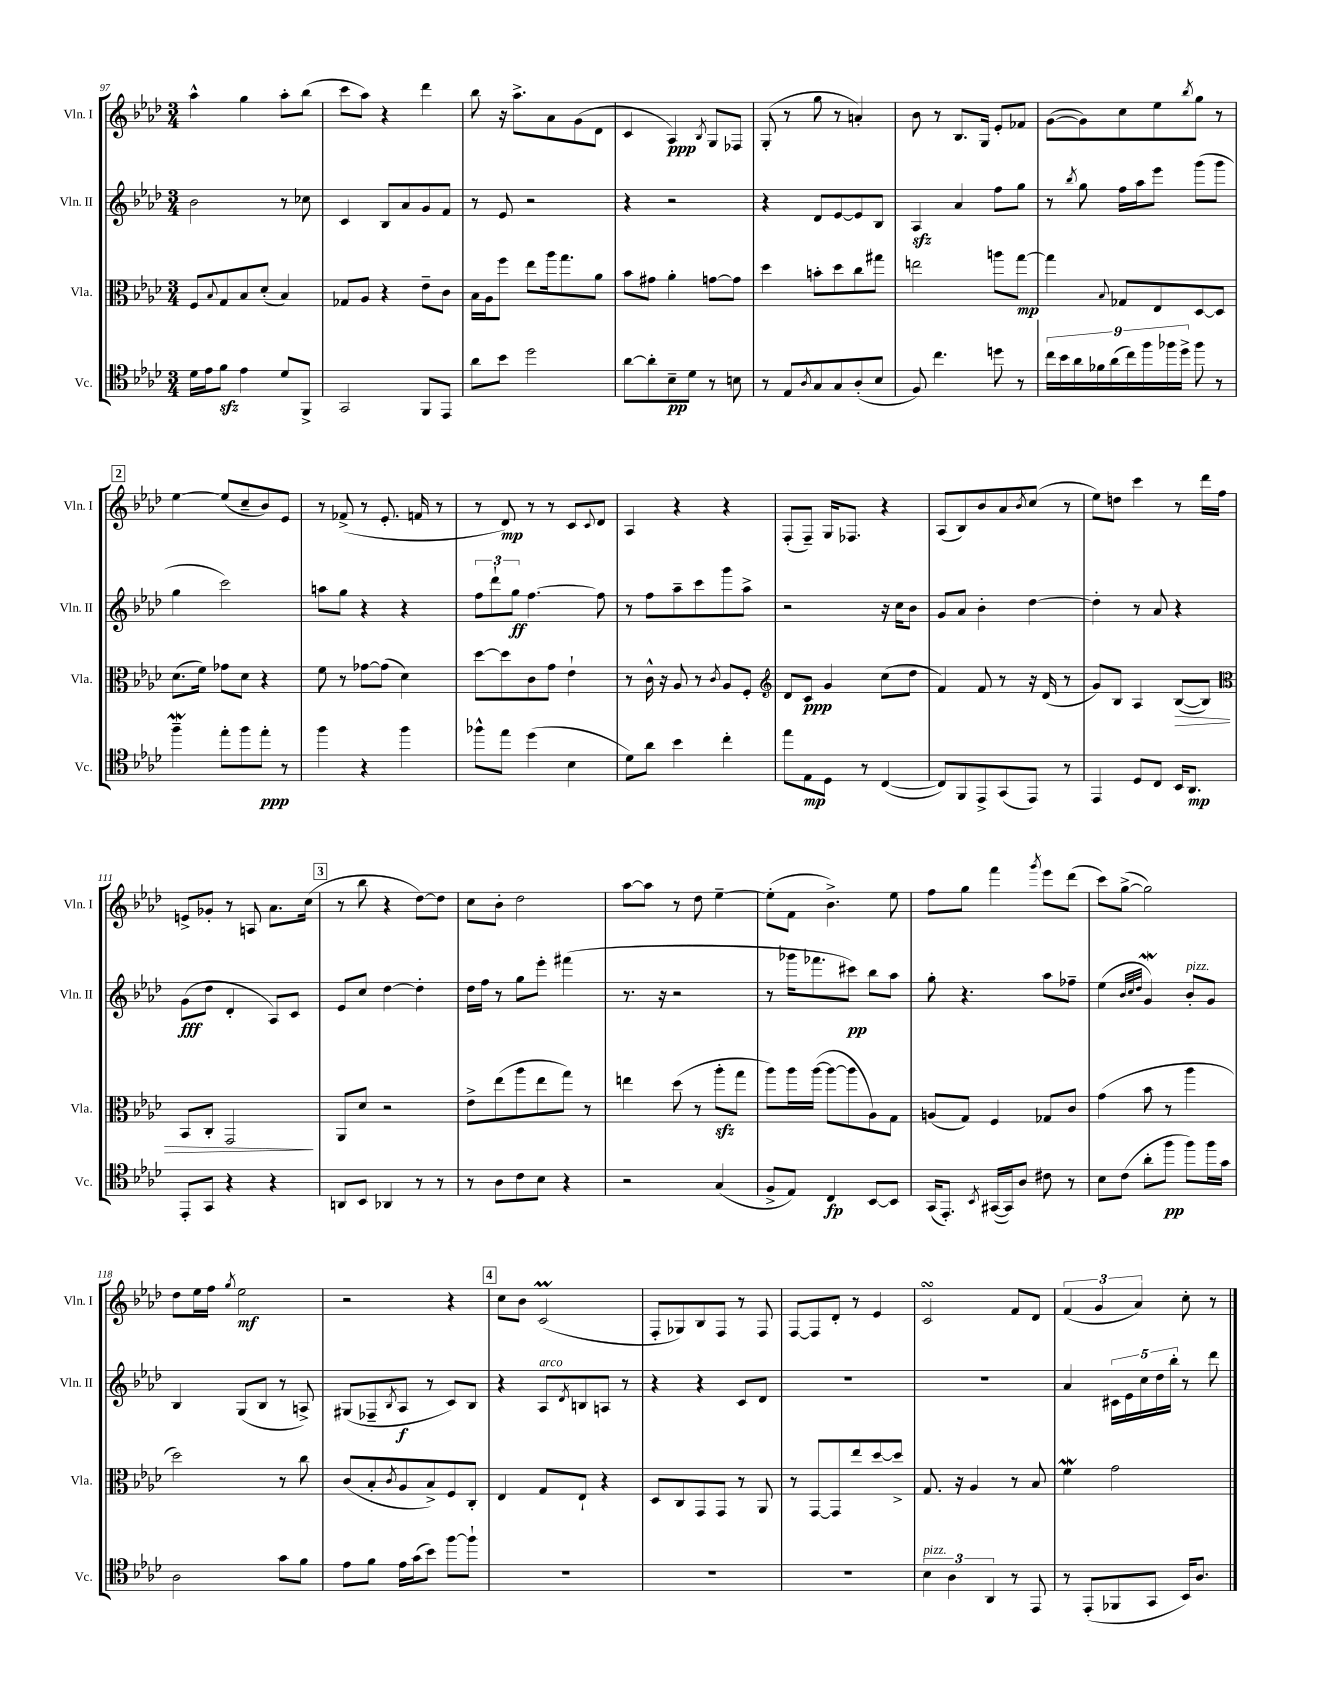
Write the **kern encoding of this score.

**kern	**kern	**kern	**kern
*staff4	*staff3	*staff2	*staff1
*clefC4	*clefC3	*clefG2	*clefG2
*k[b-e-a-d-]	*k[b-e-a-d-]	*k[b-e-a-d-]	*k[b-e-a-d-]
*M3/4	*M3/4	*M3/4	*M3/4
16d-	8F	2b-	4aa-^^
16e-	.	.	.
.	8qqB-	.	.
8f	8G	.	.
4e-	8B-	.	4gg
.	(8d-'	.	.
8d-	4B-)	8r	8aa-'
8FF^	.	8cc-	(8bb-
=	=	=	=
2GG	8G-	4c	8ccc
.	8A-	.	8aa-)
.	4r	8B-	4r
.	.	8a-	.
8FF	8e-~	8g	4ddd-
8EE-	8c	8f	.
=	=	=	=
8a-	16B-	8r	8bb-
.	16A-	.	.
8b-	8ff	8e-	16r
.	.	.	8.aa-^
2dd-	8ee-	2r	.
.	16aa-	.	8a-
.	8.gg	.	.
.	.	.	(8g
.	8a-	.	8d-
=	=	=	=
[8a-	8b-	4r	4c
8a-']	8g#	.	.
8B-~	4a-'	2r	4A-)
8d-	.	.	.
.	.	.	8qB-
8r	[8g	.	8G
8B	8g]	.	8F-
=	=	=	=
8r	4dd-	4r	(8G'
8E-	.	.	8r
8qA-	.	.	.
8G	8b'	8d-	8gg
8G	8dd-	[8e-	8r
(8A-'	8cc	8e-]	4a')
8B-	8gg#	8B-	.
=	=	=	=
8F)	2ee	4A-	8b-
4.cc	.	.	8r
.	.	4a-	8.B-
.	.	.	16G
8dd	8aa	8ff	8e-'
8r	[8gg	8gg	8f-
=	=	=	=
18cc	4gg]	8r	([8g
18b-	.	.	.
18a-	.	.	.
.	.	8qbb-	.
.	.	8gg	8g])
18f-	.	.	.
(18a-	.	.	.
.	8qqB-	.	.
.	8G-	16ff	8cc
18cc)	.	.	.
.	.	16aa-	.
18ff	.	.	.
.	8E-	8eee-	8ee-
18ff-	.	.	.
18dd-^	.	.	.
.	.	.	8qbb-
8ff-	[8D-	(8ggg	8gg
8r	8D-]	8ggg	8r
=	=	=	=
4ff~	(8.d-	4gg	[4ee-
.	16f)	.	.
8ee-'	8g-	2ccc)	(8ee-]
8ff	8d-	.	8cc~
8ee-'	4r	.	8b-)
8r	.	.	8e-
=	=	=	=
4ff	8f	8aa	8r
.	8r	8gg	(8f-^
4r	[8g-	4r	8r
.	(8g-]	.	8.e-'
4ff	4d-)	4r	.
.	.	.	16f
.	.	.	8r
=	=	=	=
8ff-^^	[8dd-	12ff	8r
.	.	12ddd-`	.
8ee-	8dd-]	.	8d-)
.	.	12gg	.
(4dd-	8c	[4.ff	8r
.	8g	.	8r
4B-	4e-`	.	8c
.	.	.	8qqc
.	.	8ff]	8d-
=	=	=	=
8d-)	8r	8r	4A-
8a-	16c^^	8ff	.
.	16r	.	.
4b-	8A-	8aa-~	4r
.	8r	8ccc	.
.	8qc	.	.
4cc'	8A-	8ggg	4r
.	8F'	8aa-^	.
=	=	=	=
*	*clefG2	*	*
8ee-	8d-	2r	(8F'
8E-	8c	.	8F~)
8D-	4g	.	16G
.	.	.	8.F-
8r	.	.	.
([4C	(8cc	16r	4r
.	.	16cc	.
.	8dd-	8b-	.
=	=	=	=
8C])	4f)	8g	(8A-
8FF	.	8a-	8B-)
8EE-^	8f	4b-'	8b-
(8GG	8r	.	8a-
.	.	.	8qb-
8EE-)	16r	[4dd-	(8cc
.	(16d-	.	.
8r	8r	.	8r
=	=	=	=
4EE-	8g)	4dd-']	8ee-)
.	8B-	.	8dd
8D-	4A-	8r	4ccc
8C	.	8a-	.
16BB-	([8B-	4r	8r
8.AA-	.	.	.
.	8B-])	.	16ddd-
.	.	.	16ff
=	=	=	=
*	*clefC3	*	*
8EE-'	8BB-	(8g	8e^
8GG	8C'	8dd-	8g-'
4r	2GG	4d-'	8r
.	.	.	8A
4r	.	8A-)	8.a-
.	.	8c	.
.	.	.	(16cc
=	=	=	=
8AA	8AA-	8e-	8r
8BB-	8d-	8cc	8bb-
4AA-	2r	[4dd-	4r
8r	.	4dd-']	[8dd-)
8r	.	.	8dd-]
=	=	=	=
8r	8e-^	16dd-	8cc
.	.	16ff	.
8A-	(8ee-	8r	8b-'
8c	8aa-	8gg	2dd-
8B-	8ee-	8eee-'	.
4r	8gg)	(4fff#	.
.	8r	.	.
=	=	=	=
2r	4ee	8.r	[8aa-
.	.	.	8aa-]
.	.	16r	.
.	(8dd-	2r	8r
.	8r	.	8dd-
(4G	8aa-'	.	[4ee-~
.	8gg	.	.
=	=	=	=
8F^	8aa-)	8r	(8ee-']
8E-)	16aa-	16ggg-	8f
.	([16aa-	8.fff-	.
4C	8aa-_	.	4.b-^)
.	8aa-]	8ccc#)	.
[8BB-	8A-)	8bb-	.
8BB-]	8G	8aa-	8ee-
=	=	=	=
(16GG	(8A	8gg'	8ff
8.EE-')	.	.	.
.	8G)	4.r	8gg
8qBB-	.	.	.
([16GG#	4F	.	4fff
16GG#])	.	.	.
8A-	.	.	.
.	.	.	8qggg
8c#	8G-	8aa-	8eee-
8r	8c	8ff-~	(8ddd-
=	=	=	=
8B-	(4g	(4ee-	8ccc)
(8c	.	.	([8gg^
.	.	32qqb-	.
.	.	32qqcc	.
.	.	32qqdd-	.
8a-'	8b-	4g)	2gg])
8ff	8r	.	.
8ff)	4aa-	8b-'	.
16ff	.	8g	.
16g	.	.	.
=	=	=	=
2A-	2dd-)	4B-	8dd-
.	.	.	16ee-
.	.	.	16ff
.	.	.	8qgg
.	.	(8G	2ee-
.	.	8B-	.
8g	8r	8r	.
8f	8cc	8A^)	.
=	=	=	=
8e-	(8c	(8G#	2r
8f	8B-'	8F-~	.
.	8qc	8qB-	.
16e-	8A-	8A-	.
(16g	.	.	.
8b-)	8B-^)	8r	.
[8ff	8F	8c)	4r
8ff`]	8C'	8B-	.
=	=	=	=
2.r	4E-	4r	8cc
.	.	.	8b-
.	8G	8A-	(2c
.	.	8qd-	.
.	8E-`	8B	.
.	4r	8A	.
.	.	8r	.
=	=	=	=
2.r	8D-	4r	8F'
.	8C	.	8G-)
.	8GG	4r	8B-
.	8GG	.	8F
.	8r	8c	8r
.	8AA-	8d-	8F
=	=	=	=
2.r	8r	2.r	[8F
.	[8GG	.	8F]
.	8GG]	.	8d-'
.	8ee-	.	8r
.	[8dd-	.	4e-
.	8dd-^]	.	.
=	=	=	=
6B-	8.G	2.r	2c
6A-	.	.	.
.	16r	.	.
.	4A-	.	.
6AA-	.	.	.
8r	8r	.	8f
8EE-	8B-	.	8d-
=	=	=	=
8r	4f	4a-	(6f
(8EE-'	.	.	.
.	.	.	6g
8FF-	2g	20c#	.
.	.	20e-	.
.	.	.	6a-)
.	.	20cc	.
8GG	.	.	.
.	.	20dd-	.
.	.	20bb-'	.
16BB-)	.	8r	8cc'
8.A-	.	.	.
.	.	8ddd-	8r
==	==	==	==
*-	*-	*-	*-
